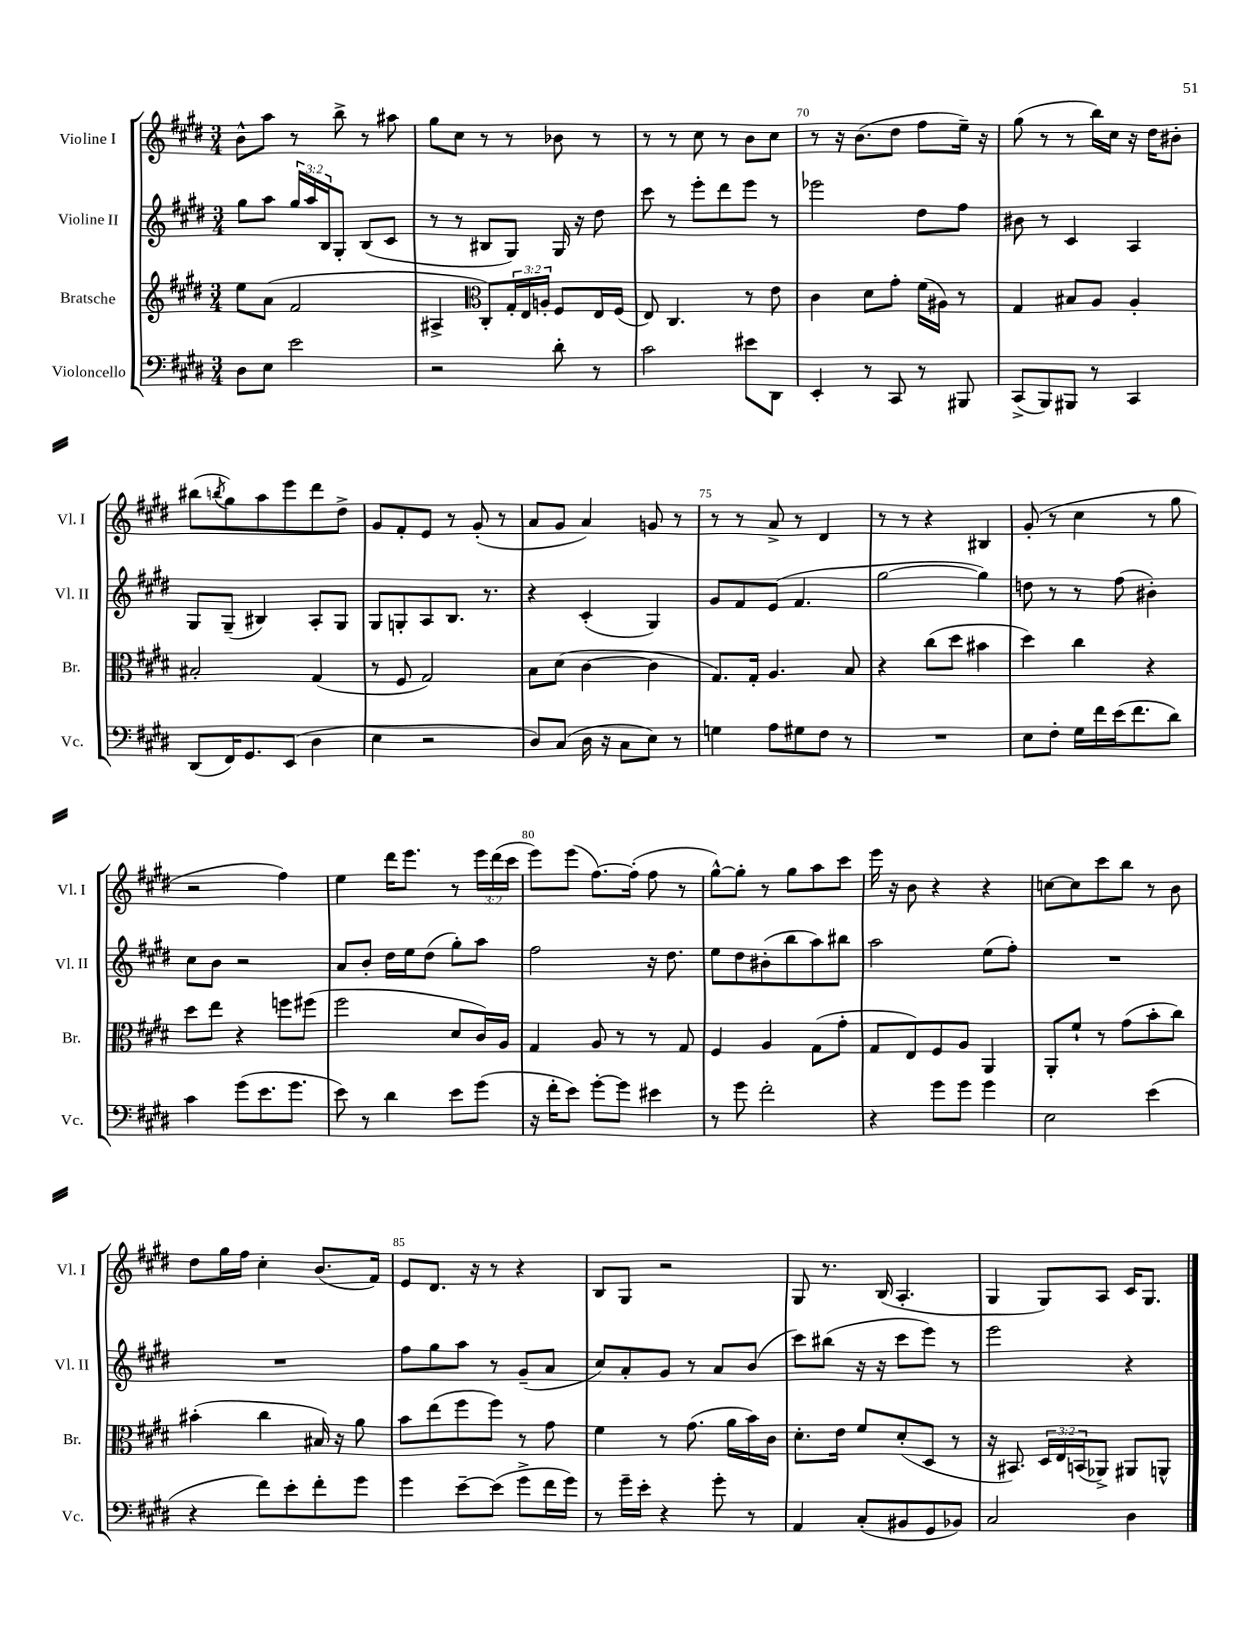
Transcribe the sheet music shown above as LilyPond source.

<<
\new StaffGroup <<
\new Staff = "s0" \with { instrumentName = "Violine I" shortInstrumentName = "Vl. I" } {
    \clef treble \key e \major \numericTimeSignature \time 3/4 \override Staff.TupletNumber.text = #tuplet-number::calc-fraction-text
    b'8-^ a''8 r8 b''8-> r8 ais''8 |
    gis''8 cis''8 r8 r8 bes'8 r8 |
    r8 r8 cis''8 r8 b'8 cis''8 |
    r8 r16 b'8.( dis''8 fis''8 e''16--) r16 |
    gis''8( r8 r8 b''16) cis''16 r16 dis''16 bis'8-. |
    bis''8( \acciaccatura { b''8 } gis''8) a''8 e'''8 dis'''8 dis''8-> |
    gis'8 fis'8-. e'8 r8 gis'8-.( r8 |
    a'8 gis'8 a'4) g'8 r8 |
    r8 r8 a'8-> r8 dis'4 |
    r8 r8 r4 bis4 |
    gis'8-.( r8 cis''4 r8 gis''8 |
    r2 fis''4) |
    e''4 dis'''16 e'''8. r8 \tuplet 3/2 { e'''16 dis'''16( cis'''16 } |
    e'''8) e'''8( fis''8.~) fis''16-.( fis''8 r8 |
    gis''8~-^) gis''8-. r8 gis''8 a''8 cis'''8 |
    e'''16 r16 b'8 r4 r4 |
    c''8~ c''8 cis'''8 b''8 r8 b'8 |
    dis''8 gis''16 fis''16 cis''4-. b'8.( fis'16) |
    e'8 dis'8. r16 r8 r4 |
    b8 gis8 r2 |
    gis8 r8. b16( a4.-. |
    gis4 gis8) a8 cis'16 gis8. \bar "|." |
}
\new Staff = "s1" \with { instrumentName = "Violine II" shortInstrumentName = "Vl. II" } {
    \clef treble \key e \major \numericTimeSignature \time 3/4 \override Staff.TupletNumber.text = #tuplet-number::calc-fraction-text
    gis''8 a''8 \tuplet 3/2 { gis''16 a''16 b16 } gis8-. b8( cis'8 |
    r8 r8 bis8 gis8) gis16 r16 dis''8 |
    cis'''8 r8 e'''8-. dis'''8 e'''8 r8 |
    ees'''2 dis''8 fis''8 |
    bis'8 r8 cis'4 a4 |
    gis8 gis8--( bis4) a8-. gis8 |
    gis8 g8-. a8 b8. r8. |
    r4 cis'4-.( gis4) |
    gis'8 fis'8 e'8( fis'4. |
    gis''2~ gis''4) |
    d''8 r8 r8 fis''8( bis'4-.) |
    cis''8 b'8 r2 |
    a'8 b'8-. dis''16 e''16 dis''8( gis''8-.) a''8 |
    fis''2 r16 dis''8. |
    e''8 dis''8 bis'8-.( b''8 a''8) bis''8 |
    a''2 e''8( fis''8-.) |
    R2. |
    R2. |
    fis''8 gis''8 a''8 r8 gis'8--( a'8 |
    cis''8) a'8-. gis'8 r8 a'8 b'8( |
    cis'''8) bis''8( r16 r16 cis'''8 e'''8) r8 |
    e'''2 r4 \bar "|." |
}
\new Staff = "s2" \with { instrumentName = "Bratsche" shortInstrumentName = "Br." } {
    \clef treble \key e \major \numericTimeSignature \time 3/4 \override Staff.TupletNumber.text = #tuplet-number::calc-fraction-text
    e''8 a'8( fis'2 |
    ais4-> \clef alto cis8-.) \tuplet 3/2 { gis16-. e16 a16-. } fis8 e16 fis16( |
    e8) cis4. r8 e'8 |
    cis'4 dis'8 gis'8-. fis'16( ais16) r8 |
    gis4 bis8 a8 a4-. |
    bis2-. gis4( |
    r8 fis8 gis2) |
    b8 dis'8( cis'4~ cis'4 |
    gis8.) gis16-. a4. b8 |
    r4 cis''8( dis''8 bis'4 |
    dis''4) cis''4 r4 |
    dis''8 e''8 r4 f''8 fis''8( |
    fis''2 dis'8 cis'16) a16 |
    gis4 a8 r8 r8 gis8 |
    fis4 a4 gis8( gis'8-. |
    gis8 e8) fis8 a8 a,4 |
    a,8-. fis'8-! r8 gis'8( b'8-. cis''8) |
    bis'4-.( cis''4 bis16) r16 a'8 |
    b'8 e''8( fis''8 fis''8) r8 gis'8 |
    fis'4 r8 gis'8.( a'16 b'16) cis'16 |
    dis'8.-. e'16 fis'8 dis'8-.( dis8 r8 |
    r16 bis,8.) \tuplet 3/2 { dis16 e16 b,16( } aes,8->) ais,8 a,8-^ \bar "|." |
}
\new Staff = "s3" \with { instrumentName = "Violoncello" shortInstrumentName = "Vc." } {
    \clef bass \key e \major \numericTimeSignature \time 3/4
    dis8 e8 e'2 |
    r2 dis'8-. r8 |
    cis'2 eis'8 dis,8 |
    e,4-. r8 cis,8 r8 bis,,8 |
    cis,8->( b,,8) bis,,8 r8 cis,4 |
    dis,8( fis,16) gis,8. e,8( dis4 |
    e4 r2 |
    dis8) cis8( dis16 r16 cis8 e8) r8 |
    g4 a8 gis8 fis8 r8 |
    R2. |
    e8 fis8-. gis16 fis'16 e'16( fis'8. dis'8) |
    cis'4 gis'8( e'8. gis'8. |
    e'8) r8 dis'4 e'8 gis'8( |
    r16 fis'16-. e'8) gis'8~-. gis'8 eis'4 |
    r8 gis'8 fis'2-. |
    r4 gis'8 gis'8 gis'4 |
    e2 e'4( |
    r4 fis'8) e'8-. fis'8-. gis'8 |
    gis'4 e'8~-- e'8( gis'8-> fis'16 gis'16) |
    r8 gis'16-- e'16-. r4 gis'8-. r8 |
    a,4 cis8-.( bis,8 gis,8 bes,8) |
    cis2 dis4 \bar "|." |
}
>>
>>
\layout { \context { \Score currentBarNumber = #67 \override BarNumber.break-visibility = ##(#f #t #t) barNumberVisibility = #(every-nth-bar-number-visible 5) } }
